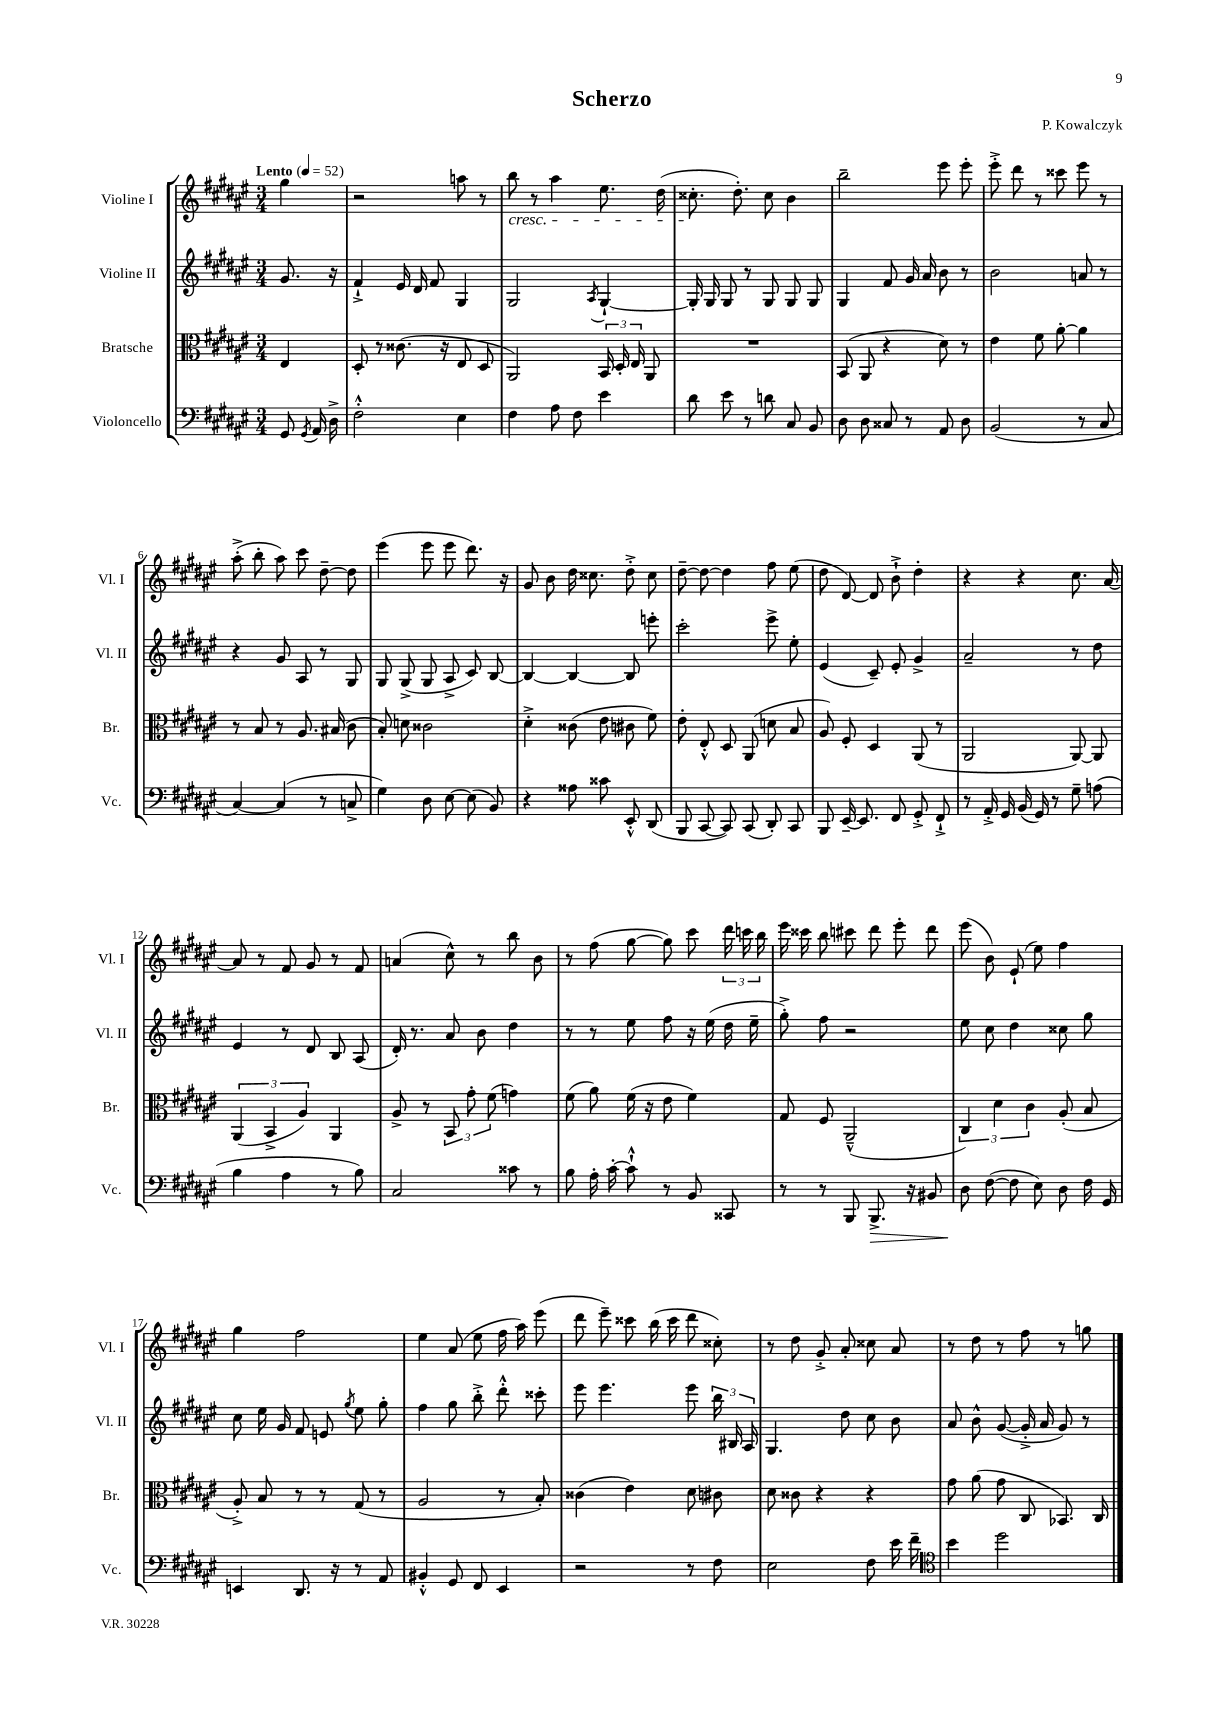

**kern	**kern	**kern	**kern
*staff4	*staff3	*staff2	*staff1
*clefF4	*clefC3	*clefG2	*clefG2
*k[f#c#g#d#a#e#]	*k[f#c#g#d#a#e#]	*k[f#c#g#d#a#e#]	*k[f#c#g#d#a#e#]
*M3/4	*M3/4	*M3/4	*M3/4
*MM52	*MM52	*MM52	*MM52
8GG#	4E#	8.g#	4gg#
8qGG#	.	.	.
16AA#	.	.	.
16D#^	.	16r	.
=	=	=	=
2F#'^^	8D#'	4f#`^	2r
.	8r	.	.
.	(8.c##	16e#	.
.	.	16d#	.
.	.	8f#	.
.	16r	.	.
4E#	8E#	4G#	8aa
.	8D#	.	8r
=	=	=	=
4F#	2AA#)	2G#	8bb
.	.	.	8r
8A#	.	.	4aa#
8F#	.	.	.
.	.	8qA#	.
4e#	24BB	[4G#`	8.ee#
.	24D#'	.	.
.	24E#	.	.
.	8AA#	.	.
.	.	.	(16dd#
=	=	=	=
8d#	2.r	16G#']	8.cc##'
.	.	16G#	.
8e#	.	8G#	.
.	.	.	8.dd#')
8r	.	8r	.
8d	.	8G#	8cc##
8C#	.	8G#	4b
8BB	.	8G#	.
=	=	=	=
8D#	(8BB	4G#	2bb~
8D#	8AA#	.	.
8C##	4r	8f#	.
8r	.	16g#	.
.	.	16a#	.
8AA#	8d#)	8b	8eee#
8D#	8r	8r	8eee#'
=	=	=	=
(2BB	4e#	2b	8eee#'^
.	.	.	8ddd#
.	8f#	.	8r
.	[8a#'	.	8ccc##
8r	4a#]	8a	8eee#
8C#	.	8r	8r
=	=	=	=
[4C#)	8r	4r	(8aa#'^
.	8B	.	8bb'
(4C#]	8r	8g#	8aa#)
.	8.A#	8A#	8ccc#
8r	.	8r	[8dd#~
.	(16B#	.	.
8C^	8c#	8G#	8dd#]
=	=	=	=
4G#)	8B')	8G#	(4eee#
.	8d	(8G#^	.
8D#	2c##	8G#	8eee#
[8E#	.	8A#^	8eee#
(8E#]	.	8c#)	8.ddd#)
8BB)	.	[8B	.
.	.	.	16r
=	=	=	=
4r	4d#'^	4B_	8g#
.	.	.	8b
8A##	(8c##	4B_	16dd#
.	.	.	8.cc##
8c##	8e#	.	.
8EE#'^^	8c#	8B]	8dd#'^
(8DD#	8f#)	8eee'	8cc##
=	=	=	=
8BBB	8e#'	2ccc#'	[8dd#~
[8CC#	8E#'^^	.	8dd#_
8CC#])	8D#	.	4dd#]
(8CC#	(8AA#	.	.
8DD#')	8d	8eee#^	8ff#
8CC#	8B	8ee#'	(8ee#
=	=	=	=
8BBB	8A#)	(4e#	8dd#
[16EE#~	8F#'	.	[8d#)
8.EE#]	.	.	.
.	4D#	8c#~)	8d#]
8FF#	.	8e#'	8b`^
8GG#'^	(8AA#	4g#^	4dd#'
8FF#`^	8r	.	.
=	=	=	=
8r	2AA#	2a#~	4r
16AA#'^	.	.	.
16GG#	.	.	.
(16BB	.	.	4r
16GG#)	.	.	.
8r	.	.	.
8G#~	[8AA#)	8r	8.cc#
(8A	8AA#]	8dd#	.
.	.	.	[16a#
=	=	=	=
4B	(6AA#	4e#	8a#]
.	.	.	8r
.	6BB^	.	.
4A#	.	8r	8f#
.	6A#)	.	.
.	.	8d#	8g#
8r	4AA#	8B	8r
8B)	.	(8A#	8f#
=	=	=	=
2C#	8A#^	16d#')	(4a
.	.	8.r	.
.	8r	.	.
.	12BB	8a#	8cc#^^)
.	12g#'	.	.
.	.	8b	8r
.	(12f#	.	.
8c##	4g)	4dd#	8bb
8r	.	.	8b
=	=	=	=
8B	(8f#	8r	8r
16A#'	8a#)	8r	(8ff#
[16c#'	.	.	.
8c#`^^]	(16f#	8ee#	[8gg#
.	16r	.	.
8r	8e#	8ff#	8gg#])
8BB	4f#)	16r	8ccc#
.	.	(16ee#	.
8CC##	.	16dd#	24ddd#
.	.	.	24ccc
.	.	16ee#~	.
.	.	.	24bb
=	=	=	=
8r	8G#	8gg#'^)	16eee#
.	.	.	16ccc##
8r	8F#	8ff#	8bb
8BBB	(2AA#~^^	2r	8ccc#
8.BBB^	.	.	8ddd#
.	.	.	8eee#'
16r	.	.	.
8BB#	.	.	8ddd#
=	=	=	=
8D#	6C#)	8ee#	(8eee#
([8F#	.	8cc#	8b)
.	6d#	.	.
8F#]	.	4dd#	(8e#`
.	6c#	.	.
8E#)	.	.	8ee#)
8D#	(8A#'	8cc##	4ff#
16F#	8B	8gg#	.
16GG#	.	.	.
=	=	=	=
4EE	8A#'^)	8cc#	4gg#
.	8B	16ee#	.
.	.	16g#	.
8.DD#	8r	8f#	2ff#
.	8r	8e	.
16r	.	.	.
.	.	8qgg#	.
8r	(8G#	8ee#	.
8AA#	8r	8gg#'	.
=	=	=	=
4BB#'^^	2A#	4ff#	4ee#
8GG#	.	8gg#	(8a#
8FF#	.	8bb'^	8ee#
4EE#	8r	8ddd#'^^	16ff#
.	.	.	16aa#)
.	8B')	8ccc##'	(8eee#
=	=	=	=
2r	(4c##	8eee#	8ddd#
.	.	4.eee#	8eee#~)
.	4e#)	.	8ccc##
.	.	.	(16bb
.	.	.	16ccc##
8r	8d#	8eee#	8ddd#
8F#	8c#	24bb	8cc##')
.	.	24B#	.
.	.	24A#	.
=	=	=	=
2E#	8d#	4.G#	8r
.	8c##	.	8dd#
.	4r	.	8g#'^
.	.	8dd#	8a#'
8F#	4r	8cc#	8cc##
16e#	.	8b	8a#
16f#~	.	.	.
=	=	=	=
*clefC4	*	*	*
4b	8g#	8a#	8r
.	(8a#	8b^^	8dd#
2dd#	8g#	([8g#	8r
.	8C#	16g#'^]	8ff#
.	.	16a#	.
.	8.BB-)	8g#)	8r
.	.	8r	8gg
.	16C#	.	.
==	==	==	==
*-	*-	*-	*-
